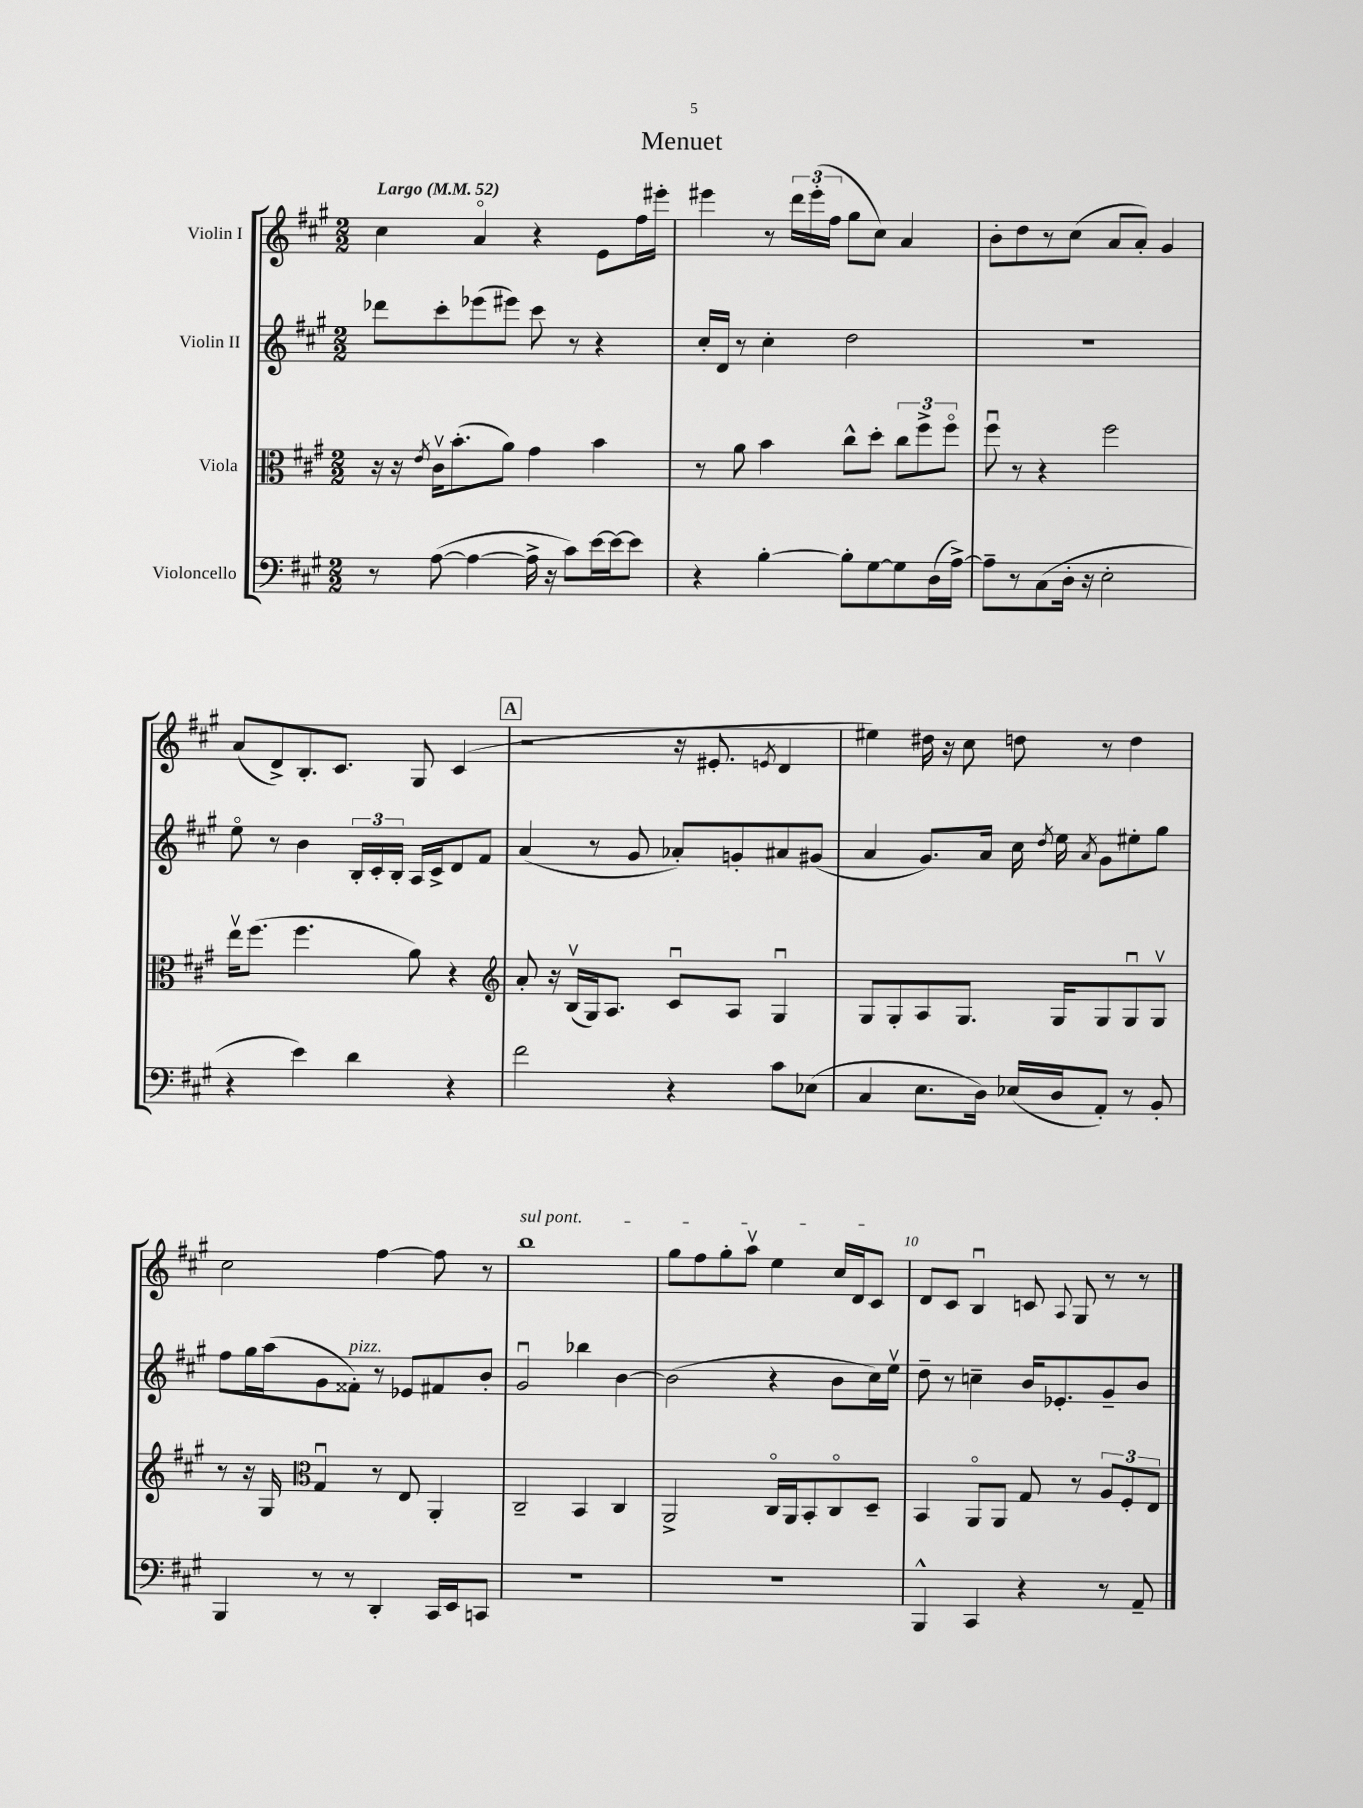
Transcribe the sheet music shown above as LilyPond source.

\header { title = "Menuet" }
<<
\new StaffGroup <<
\new Staff = "s0" \with { instrumentName = "Violin I" } {
    \clef treble \key a \major \numericTimeSignature \time 2/2 \tempo "Largo" 4 = 52
    \autoBeamOff cis''4 a'4\flageolet r4 e'8[ fis''16 eis'''16]-. |
    eis'''4 r8 \tuplet 3/2 { d'''16[ eis'''16-.( fis''16] } gis''8[ cis''8]) a'4 |
    b'8[-. d''8 r8 cis''8]( a'8[ a'8]-.) gis'4 |
    a'8[( d'8->) b8.-. cis'8.] gis8 cis'4( |
    \mark \markup { \box "A" } r2 r16 eis'8.-. \acciaccatura { e'8 } d'4 |
    eis''4) dis''16 r16 cis''8 d''8 r8 d''4 |
    cis''2 fis''4~ fis''8 r8 |
    \once \override TextSpanner.bound-details.left.text = \markup { \italic "sul pont." } b''1\startTextSpan |
    gis''8[ fis''8 gis''8-. a''8]\upbow e''4 cis''16[ d'16 cis'8]\stopTextSpan |
    d'8[ cis'8] b4\downbow c'8 \appoggiatura { a8 } gis8 r8 r8 \bar "|." |
}
\new Staff = "s1" \with { instrumentName = "Violin II" } {
    \clef treble \key a \major \numericTimeSignature \time 2/2
    \autoBeamOff des'''8[ cis'''8-. ees'''8( eis'''8]) cis'''8 r8 r4 |
    cis''16[-. d'16] r8 cis''4-. d''2 |
    r1 |
    e''8\flageolet r8 b'4 \tuplet 3/2 { b16[-. cis'16-. b16]-. } a16[ cis'16-> d'8 fis'8] |
    \mark \markup { \box "A" } a'4( r8 gis'8 aes'8[-.) g'8-. ais'8 gis'8]( |
    a'4 gis'8.[) a'16] cis''16 \acciaccatura { d''8 } e''16 \acciaccatura { a'8 } gis'8[ eis''8-. gis''8] |
    fis''8[ gis''16 a''16( gis'8 fisis'8]-.^\markup { \italic "pizz." }) r8 ees'8[ fis'8 b'8]-. |
    gis'2\downbow bes''4 b'4~ |
    b'2( r4 b'8[ cis''16) e''16]\upbow |
    d''8-- r8 c''4-- b'16[ ees'8.-. gis'8-- b'8] \bar "|." |
}
\new Staff = "s2" \with { instrumentName = "Viola" } {
    \clef alto \key a \major \numericTimeSignature \time 2/2
    \autoBeamOff r16 r16 \acciaccatura { e'8 } cis'16[\upbow b'8.-.( a'8]) gis'4 b'4 |
    r8 a'8 b'4 cis''8[-^ d''8]-. \tuplet 3/2 { cis''8[ fis''8-> fis''8]\flageolet } |
    fis''8\downbow r8 r4 fis''2 |
    e''16[\upbow fis''8.]( fis''4. a'8) r4 |
    \mark \markup { \box "A" } \clef treble a'8-. r16 b16[\upbow( gis16) a8.] cis'8[\downbow a8] gis4\downbow |
    gis8[ gis8-. a8 gis8.] gis16[ gis8 gis8\downbow gis8]\upbow |
    r8 r16 gis16 \clef alto gis4\downbow r8 e8 a,4-. |
    cis2-- b,4 cis4 |
    a,2-> cis16[\flageolet a,16 b,8-. cis8\flageolet d8]-- |
    b,4 a,8[\flageolet a,8] gis8 r8 \tuplet 3/2 { a8[ fis8-. e8] } \bar "|." |
}
\new Staff = "s3" \with { instrumentName = "Violoncello" } {
    \clef bass \key a \major \numericTimeSignature \time 2/2
    \autoBeamOff r8 a8~( a4~ a16-> r16 cis'8[) e'16~ e'16~ e'8] |
    r4 b4~-. b8[-. gis8~ gis8 d16( a16]~->) |
    a8[-- r8 cis8( d16]-. r16 e2-. |
    r4 e'4) d'4 r4 |
    \mark \markup { \box "A" } fis'2 r4 cis'8[ ees8]( |
    cis4 e8.[ d16]) ees16[( d16 a,8]-.) r8 b,8-. |
    b,,4 r8 r8 d,4-. cis,16[ e,16 c,8] |
    R1 |
    R1 |
    b,,4-^ cis,4 r4 r8 a,8-- \bar "|." |
}
>>
>>
\layout { \context { \Score \override BarNumber.break-visibility = ##(#f #t #t) barNumberVisibility = #(every-nth-bar-number-visible 5) } }
